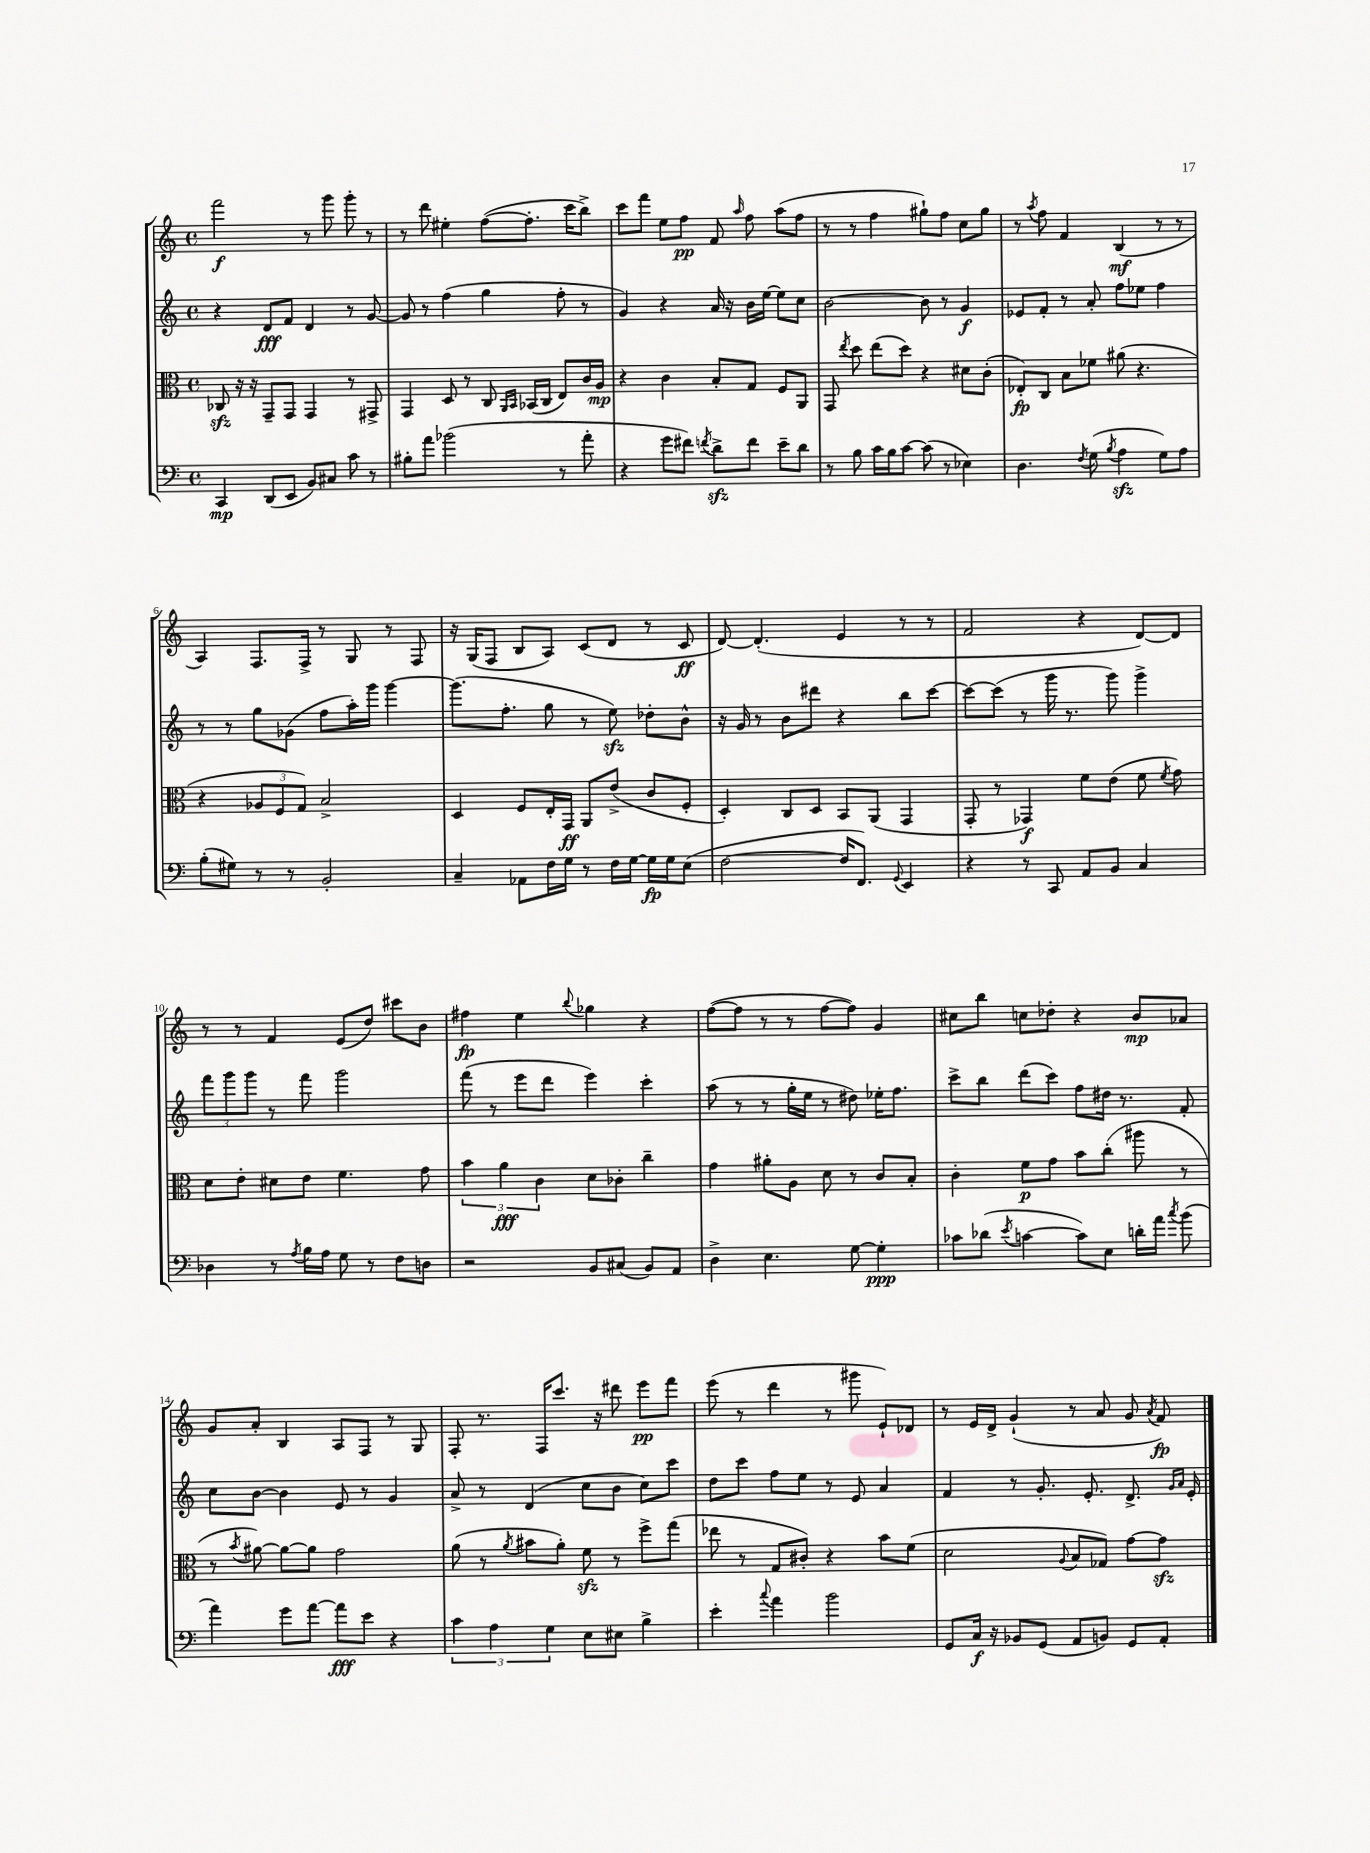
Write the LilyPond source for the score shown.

<<
\new StaffGroup <<
\new Staff = "s0" {
    \clef treble \key c \major \defaultTimeSignature \time 4/4
    \autoBeamOff f'''2\f r8 g'''8 g'''8-. r8 |
    r8 d'''8 eis''4-. f''8[~( f''8.]-. c'''16[ b''8]->) |
    c'''8[ f'''8] e''8[ f''8]\pp f'8 \grace { a''16 } f''8 a''8[( f''8] |
    r8 r8 f''4 gis''8[-!) f''8] c''8[ gis''8] |
    r8 \acciaccatura { a''8 } f''8 f'4 b4\mf( r8 r8 |
    a4) f8.[ f16]-> r8 g8 r8 f8 |
    r16 g16[( f8] b8[ a8]) c'8[( d'8] r8 c'8\ff |
    d'8~) d'4.-.( e'4 r8 r8 |
    f'2 r4 d'8[~) d'8] |
    r8 r8 f'4 e'8[( d''8]) cis'''8[ b'8] |
    fis''4\fp e''4 \appoggiatura { b''8 } ges''4 r4 |
    f''8[~( f''8] r8 r8 f''8[~ f''8]) g'4 |
    cis''8[ b''8] c''8[ des''8]-. r4 b'8[\mp aes'8] |
    g'8[ a'8]-. b4 a8[ f8] r8 g8 |
    f8-. r8. f16[ c'''8.] r16 dis'''8 e'''8[\pp f'''8] |
    e'''8( r8 d'''4 r8 gis'''8 e'8[-!) des'8] |
    r8 e'16[ d'16]-> g'4-!( r8 a'8 g'8 \acciaccatura { a'8 } f'8\fp) \bar "|." |
}
\new Staff = "s1" {
    \clef treble \key c \major \defaultTimeSignature \time 4/4
    \autoBeamOff r4 d'8[\fff f'8] d'4 r8 g'8~ |
    g'8 r8 f''4( g''4 f''8-. r8 |
    g'4) r4 a'16 r16 b'16[ e''16]~ e''8[ c''8] |
    b'2~ b'8 r8 g'4\f |
    ees'8[ f'8]-. r8 a'8-. f''8[ ees''8] f''4 |
    r8 r8 g''8[ ges'8]( f''8[ a''16-.) g'''16] g'''4~ |
    g'''8.[( f''8.]-. g''8 r8 e''8\sfz) des''8[-. b'8]-^ |
    r16 g'16 r8 b'8[ dis'''8] r4 b''8[ c'''8]~ |
    c'''8[~ c'''8]( r8 g'''16 r8. g'''8) g'''4-> |
    \tuplet 3/2 { f'''8[ g'''8 g'''8] } r8 f'''8 g'''2 |
    f'''8( r8 e'''8[ d'''8] e'''4) c'''4-. |
    a''8( r8 r8 g''16[-. e''16] r8 dis''8) ees''16[-. f''8.] |
    c'''8[-> b''8] d'''8[( c'''8]) f''8[ dis''16] r8. f'8-. |
    c''8[ b'8]~ b'4 e'8 r8 g'4 |
    a'8-> r8 d'4( c''8[ b'8] c''8[) c'''8] |
    d''8[ c'''8] f''8[ e''8] r8 e'8 a'4 |
    f'4 r8 g'8.-. e'8.-. d'8.-> \grace { g'16[ a'16] } e'16-. \bar "|." |
}
\new Staff = "s2" {
    \clef alto \key c \major \defaultTimeSignature \time 4/4
    \autoBeamOff ces8\sfz r16 r16 g,8[-- g,8] g,4 r8 gis,8-> |
    g,4 d8 r8 c8 \grace { a,16[ b,16] } bes,16[( c16] e8[) c'16 a16]\mp |
    r4 c'4 b8[-. g8] f8[ a,8] |
    g,8 \acciaccatura { e''8 } d''8 e''8[( d''8]) r4 dis'8[ c'8]-.( |
    ees8[-.\fp) c8] b8[ fes'8] ais'8( r4. |
    r4 \tuplet 3/2 { aes8[ f8 g8]) } b2-> |
    d4 f8[ e16-. g,16]\ff a,8[ e'8]->( c'8[ f8]-. |
    d4-.) c8[ d8] b,8[ a,8]( g,4 |
    g,8-. r8 ges,4\f) f'8[ e'8]( f'8 \acciaccatura { f'8 } g'8) |
    d'8[ e'8]-. dis'8[ e'8] f'4. g'8 |
    \tuplet 3/2 { b'4 a'4\fff c'4 } d'8[ ces'8]-. c''4-- |
    g'4 ais'8[-. a8] d'8 r8 c'8[ b8]-. |
    c'4-. f'8[\p g'8] b'8[ c''8]-.( ais''8 r8 |
    r8 \acciaccatura { b'8 } ais'8~) ais'8[~ ais'8] g'2 |
    a'8( r8 \acciaccatura { a'8 } bis'8[ a'8]-.) f'8\sfz r8 f''8[-> g''8]( |
    ees''8 r8 g8[ cis'8]-.) r4 b'8[ f'8]( |
    d'2 \appoggiatura { a8 } b8[ ges8]) g'8[~ g'8]\sfz \bar "|." |
}
\new Staff = "s3" {
    \clef bass \key c \major \defaultTimeSignature \time 4/4
    \autoBeamOff c,4\mp d,8[( e,8] b,8[) cis8] c'8 r8 |
    bis8[-. a'8] bes'2( r8 a'8-. |
    r4 g'8[ fis'8]) \acciaccatura { f'8 } d'8[->\sfz f'8] e'8[-- d'8] |
    r8 b8 c'16[ b16 c'8]~ c'8( r8 ees4) |
    d4. \acciaccatura { f8 } g8( \acciaccatura { b8 } a4\sfz g8[) a8] |
    b8[-.( gis8]) r8 r8 b,2-. |
    c4-- aes,8[ f16 g16] r8 f16[ g16]~ g16[\fp g16 e8]( |
    f2~ f16[ f,8.]) \appoggiatura { g,8 } e,4 |
    r4 r8 c,8 a,8[ b,8] c4 |
    des4 r8 \acciaccatura { a8 } b16[ a16] g8 r8 f8[ d8] |
    r2 b,8[ cis8]( b,8[) a,8] |
    d4-> e4. g8~ g4-.\ppp |
    ces'8[ des'8]( \acciaccatura { e'8 } c'4~ c'8[) e8] d'16[-. a'16] \acciaccatura { c''8 } b'8( |
    a'4) g'8[ a'8]~ a'8[\fff e'8] r4 |
    \tuplet 3/2 { c'4 a4 g4 } e8[ eis8] b4-> |
    e'4-. \appoggiatura { c''8 } a'4 b'2 |
    g,8[ c16]\f r16 bes,8[ g,8]( a,8[ b,8]) g,8[ a,8]-. \bar "|." |
}
>>
>>
